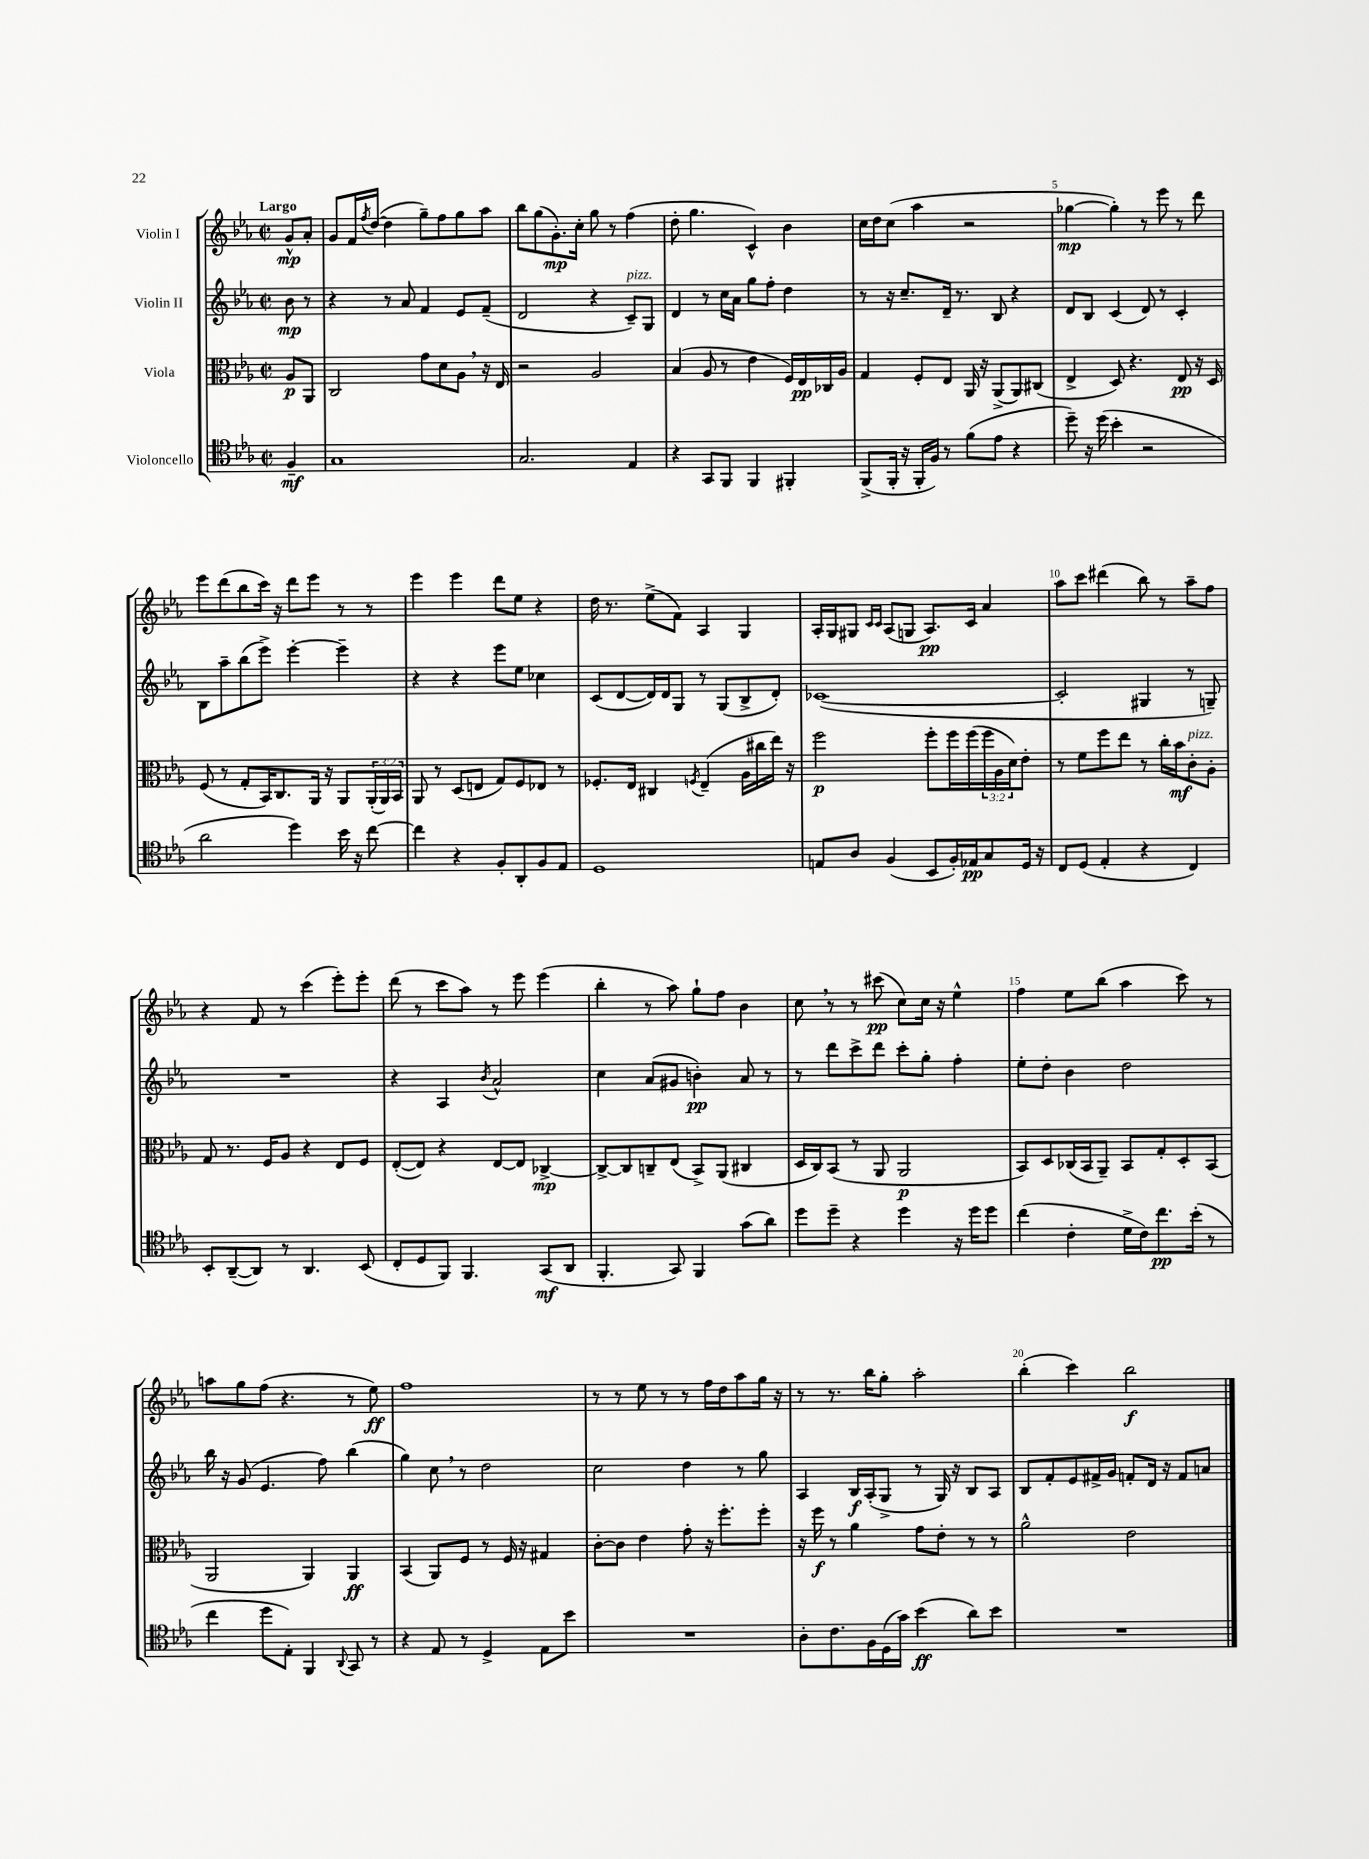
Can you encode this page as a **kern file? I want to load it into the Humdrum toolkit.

**kern	**kern	**kern	**kern
*staff4	*staff3	*staff2	*staff1
*clefC4	*clefC3	*clefG2	*clefG2
*k[b-e-a-]	*k[b-e-a-]	*k[b-e-a-]	*k[b-e-a-]
*M2/2	*M2/2	*M2/2	*M2/2
*met(c|)	*met(c|)	*met(c|)	*met(c|)
4F~/	8A-/L	8b-\	8g^^/L
.	8AA-/J	8r	8a-'/J
=	=	=	=
1G	2C/	4r	8g/L
.	.	.	16f/L
.	.	.	8qff/
.	.	.	([16dd/JJ
.	.	8r	4dd\]
.	.	8a-/	.
.	8g\L	4f/	8gg~\L)
.	8d\	.	8ff\
.	8A-\J	8e-/L	8gg\
.	16r	(8f~/J	8aa-\J
.	16E-/	.	.
=	=	=	=
2.G/	2r	2d/	8bb-\L
.	.	.	(8gg\
.	.	.	8.g'\)
.	.	.	16cc'\Jk
.	2A-/	4r	8gg\
.	.	.	8r
4E-/	.	8c~/L)	(4ff\
.	.	8G/J	.
=	=	=	=
4r	(4B-/	4d/	8dd'\
.	.	.	4.gg\
8GG/L	8A-/	8r	.
8FF/J	8r	16cc\LL	.
.	.	16a-\JJ	.
4FF/	4e-\	8gg\L	4c^^/)
.	.	8ff'\J	.
4FF#'/	16F/LL)	4dd\	4b-\
.	16E-/	.	.
.	16C-/	.	.
.	16A-/JJ	.	.
=	=	=	=
(8FF^/L	4G/	8r	16cc\LL
.	.	.	16dd\J
16FF'/Jk	.	16r	(8cc\J
16r	.	8.cc~/L	.
16FF'/LL	8F'/L	.	4aa-\
16F/JJ)	.	.	.
8r	8E-/J	16d~/Jk	.
.	.	8.r	.
(8f\L	16AA-/	.	2r
.	16r	.	.
8e-\J	(8AA-^/L	8B-/	.
4r	8AA-/)	4r	.
.	(8C#/J	.	.
=	=	=	=
8dd~\)	4E-^/	8d/L	[4gg-\
16r	.	8B-/J	.
(16dd\	.	.	.
4b-'\	8D/)	(4c/	4gg-'\])
.	4.r	.	.
2r	.	8d/)	8r
.	.	8r	8eee-\
.	8E-/	4c'/	8r
.	16r	.	8ddd\
.	16D/	.	.
=	=	=	=
2a-\	(8F/	8B-\L	8eee-\L
.	8r	8aa-~\	(8ddd\
.	8G'/L	(8bb-\	8bb-\
.	16BB-/K)	8eee-^\J)	16ccc\Jk)
.	8.C/	.	16r
4dd\)	.	[4eee-'\	8ddd\L
.	16AA-/Jk	.	8eee-\J
.	16r	.	.
16b-\	8AA-/L	4eee-~\]	8r
16r	.	.	.
[8cc\	(24AA-'/L	.	8r
.	24AA-/)	.	.
.	24BB-/JJ	.	.
=	=	=	=
4cc\]	8AA-/	4r	4eee-\
.	8r	.	.
4r	(8D/L	4r	4eee-\
.	8E/J	.	.
8F'/L	8G/L)	8eee-\L	8ddd\L
8AA-'/	8F/	8ee-\J	8ee-\J
8F/	8E-/J	4cc-\	4r
8E-/J	8r	.	.
=	=	=	=
1D	8.F-'/L	(8c/L	16dd\
.	.	.	8.r
.	.	[8d/	.
.	16E-/Jk	.	.
.	4C#/	16d/]L)	(8ee-^\L
.	.	16d/J	.
.	.	8G/J	8f\J)
.	8qF/	.	.
.	(4E-~/	8r	4A-/
.	.	(8G/L	.
.	16A-\LL	8B-^/	4G/
.	16cc#\	.	.
.	16ee-\JJ)	8d'/J)	.
.	16r	.	.
=	=	=	=
8E/L	2ff\	([1c-	16A-'/LL
.	.	.	16G/J
8A-/J	.	.	8G#/J
.	.	.	16qqc/LL
.	.	.	16qqc/JJ
(4F/	.	.	(8A-/L
.	.	.	8G/J
8BB-/L	8ff'\L	.	8.A-/L)
16F'/L)	16ff\L	.	.
16E-/J	(16ff\	.	16c/Jk
8G/	24ff\	.	4a-/
.	24A-\	.	.
.	24d\J)	.	.
16D/Jk	8e-'\J	.	.
16r	.	.	.
=	=	=	=
8C/L	8r	2c-'/]	8aa-\L
(8D/J	8f\L	.	8ccc\J
4E-'/	8ff\	.	(4ddd#\
.	8ee-\J	.	.
4r	8r	4G#/	8bb-\)
.	16cc'\LL	.	8r
.	16b-\J	.	.
4C/)	8c'\	8r	8aa-~\L
.	8A-'\J	8G~/)	8ff\J
=	=	=	=
8BB-'/L	8G/	1r	4r
([8AA-~/	8.r	.	.
8AA-/]J)	.	.	8f/
.	16F/LK	.	.
8r	8A-/J	.	8r
4.AA-/	4r	.	(4ccc\
.	8E-/L	.	8eee-'\L)
(8BB-/	8F/J	.	8eee-'\J
=	=	=	=
8C'/L	([8E-'/L	4r	(8ddd\
8D/	8E-/]J)	.	8r
8FF/J)	4r	4A-/	8ccc\L
4.FF/	.	.	8aa-\J)
.	.	8qb-/	.
.	[8E-/L	2a-^^/	8r
.	8E-/]J	.	8eee-\
(8GG/L	[4C-^/	.	(4eee-\
8AA-/J	.	.	.
=	=	=	=
4.FF'/	8C-^/_L	4cc\	4bb-'\
.	8C-/]	.	.
.	8C~/	(8a-/L	8r
8GG/)	(8E-/J	8g#/J	8aa-\)
4FF/	8BB-^/L)	4b'\)	8gg`\L
.	(8AA-/J	.	8ff\J
(8g\L	4C#/	8a-/	4b-\
8a-\J)	.	8r	.
=	=	=	=
8dd\L	16D/LL	8r	8cc\
.	16C/J)	.	.
8dd~\J	(8BB-/J	8ddd\L	8r
4r	8r	8ccc^\	8r
.	8AA-/	8ddd\J	(8ccc#\
4dd\	2AA-/	8ccc'\L	8cc\L)
.	.	8gg'\J	16cc\Jk
.	.	.	16r
16r	.	4ff'\	4ee-^^\
16dd\LK	.	.	.
8dd\J	.	.	.
=	=	=	=
(4cc\	8BB-/L)	8ee-'\L	4ff\
.	8D/	8dd'\J	.
4c'\	(16C-/L	4b-\	8ee-\L
.	16BB-/J	.	.
.	8AA-~/J)	.	(8bb-\J
16d^\LL	8BB-/L	2dd\	4aa-\
16c\J)	.	.	.
8.cc\	8G'/	.	.
.	8D'/	.	8ccc\)
(16b-'\Jk	.	.	.
8r	(8BB-/J	.	8r
=	=	=	=
4cc\	2AA-/	16bb-\	8aa\L
.	.	16r	.
.	.	(8g/	8gg\
8dd\L	.	4.e-/	(8ff\J
8E-'\J)	.	.	4.r
4FF/	4AA-/)	.	.
.	.	8ff\)	.
8qqAA-/	.	.	.
8GG/	4AA-/	(4bb-\	8r
8r	.	.	8ee-\)
=	=	=	=
4r	(4BB-/	4gg\)	1ff
8E-/	8AA-/L)	8cc\	.
8r	8F/J	8r	.
4D^/	8r	2dd\	.
.	16F/	.	.
.	16r	.	.
8E-\L	4G#/	.	.
8b-\J	.	.	.
=	=	=	=
1r	[8c'\L	2cc\	8r
.	8c\]J	.	8r
.	4e-\	.	8ee-\
.	.	.	8r
.	8g'\	4dd\	8r
.	16r	.	16ff\LL
.	8.ff'\L	.	16dd\J
.	.	8r	8aa-\
.	8ff'\J	8gg\	16gg\Jk
.	.	.	16r
=	=	=	=
8A-'\L	16r	4A-/	8r
.	16ff\	.	.
8.c\	8r	.	8.r
.	4a-\	16B-/LL	.
16F\L	.	(16A-'/J	16bb-\LK
(16D\	.	8G^/J	8gg'\J
16g\JJ)	.	.	.
(4b-\	8g\L	8r	2aa-'\
.	8e-'\J	16G/)	.
.	.	16r	.
8a-\L)	8r	8B-/L	.
8b-\J	8r	8A-/J	.
=	=	=	=
1r	2a-^^\	8B-/L	(4bb-'\
.	.	8f'/	.
.	.	8e-/	4ccc\)
.	.	16f#^/L	.
.	.	16g/JJ	.
.	2e-\	8f'/L	2bb-\
.	.	16d/Jk	.
.	.	16r	.
.	.	8f/L	.
.	.	8a/J	.
==	==	==	==
*-	*-	*-	*-
